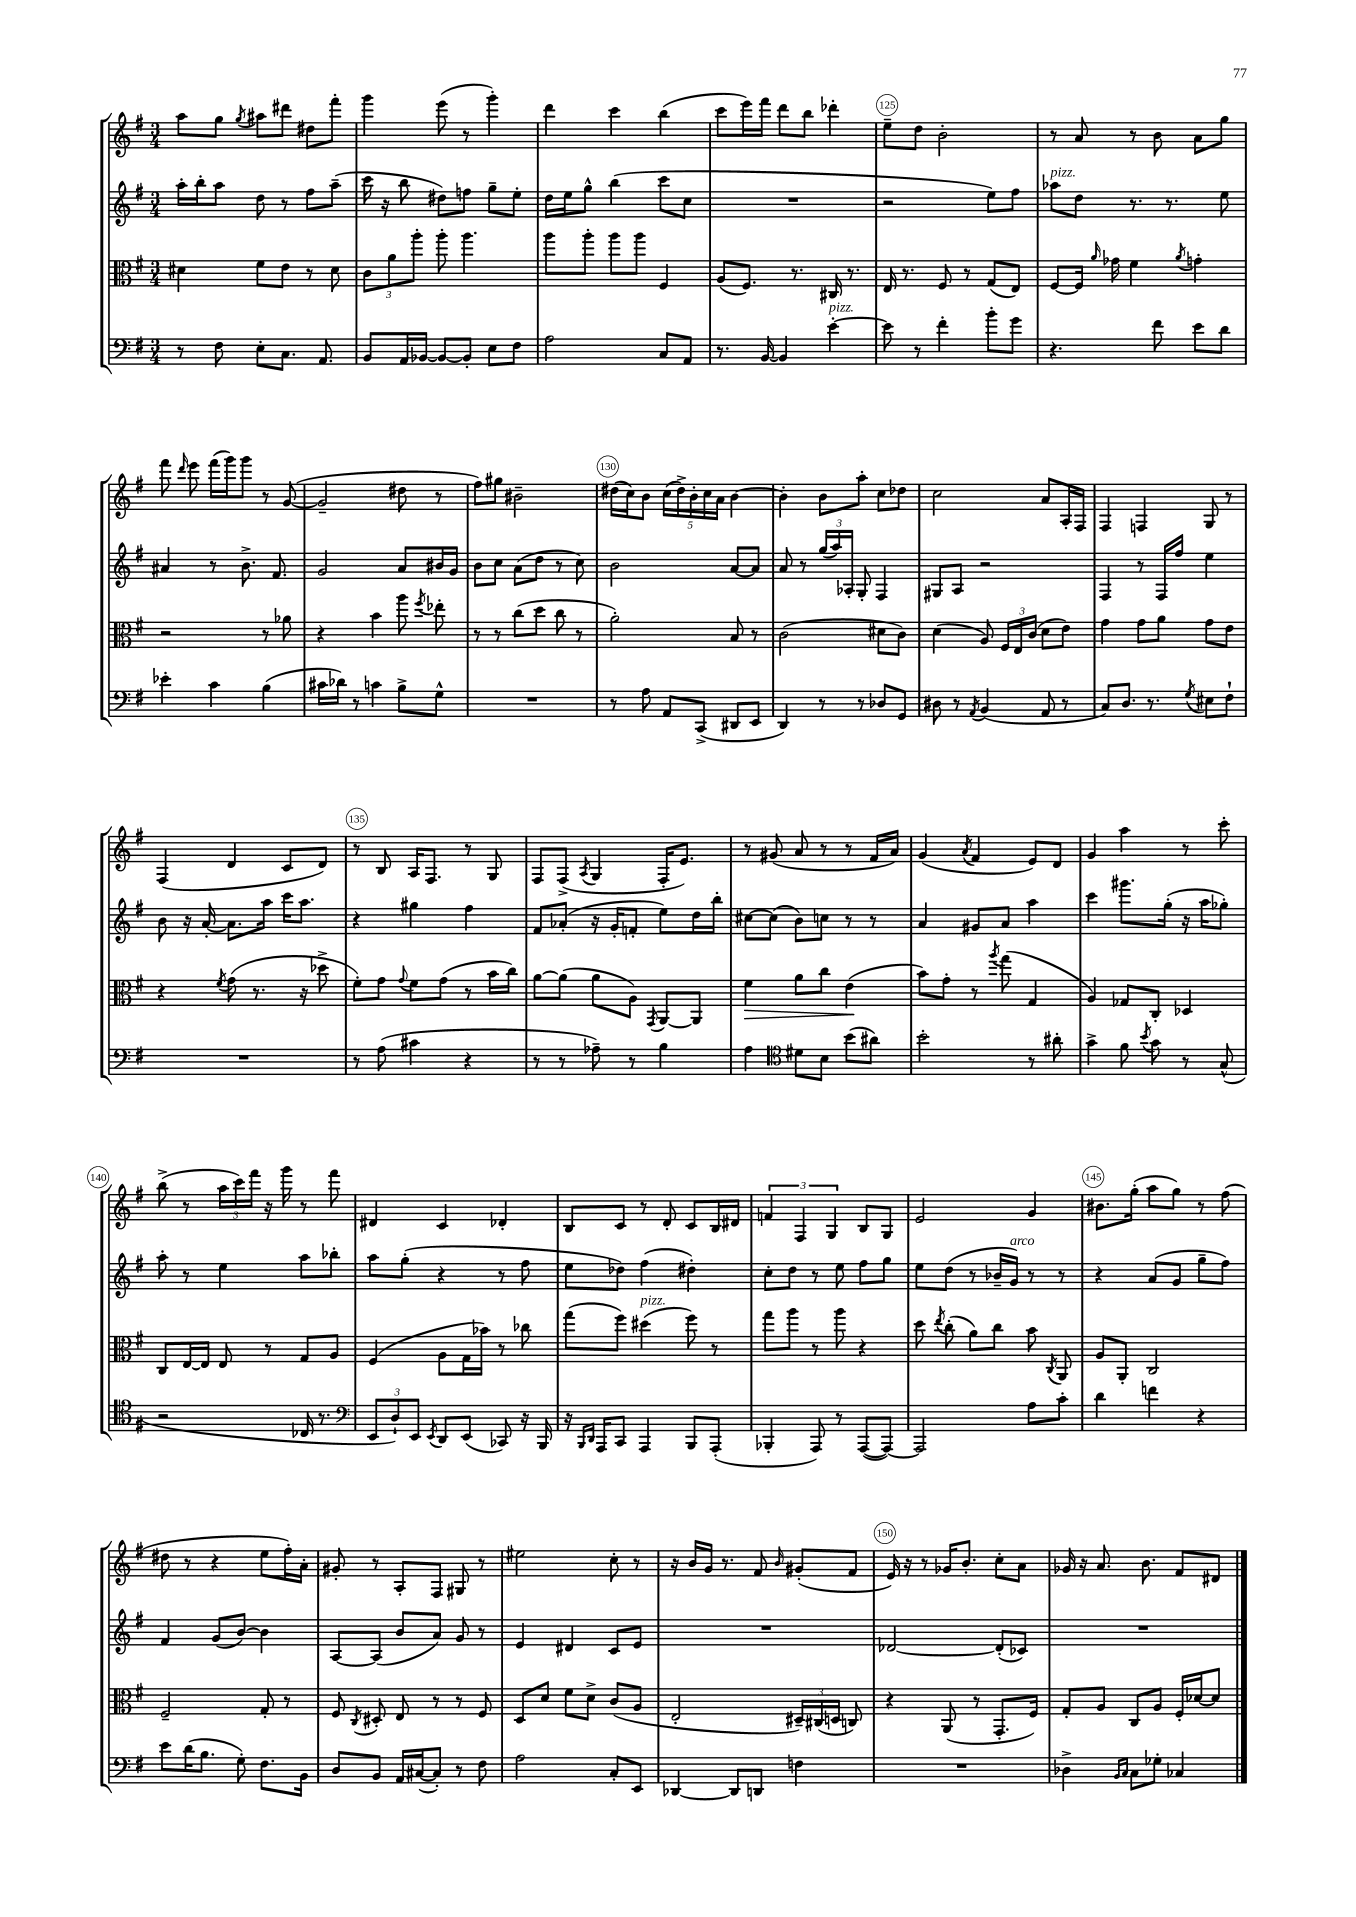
<<
\new StaffGroup <<
\new Staff = "s0" {
    \clef treble \key g \major \numericTimeSignature \time 3/4
    \autoBeamOff a''8[ g''8] \acciaccatura { g''8 } ais''8[ dis'''8] dis''8[ fis'''8]-. |
    g'''4 e'''8( r8 g'''4-.) |
    d'''4 c'''4 b''4( |
    c'''8[ e'''16) fis'''16] d'''8[ b''8] des'''4-. |
    e''8[-- d''8] b'2-. |
    r8 a'8 r8 b'8 a'8[ g''8] |
    fis'''8 \grace { d'''16 } e'''8 fis'''16[( g'''16) g'''8] r8 g'8~( |
    g'2-- dis''8 r8 |
    fis''8[) gis''8] bis'2-- |
    dis''16[( c''16) b'8] \tuplet 5/4 { c''16[( dis''16->) b'16-. c''16 a'16] } b'4~ |
    b'4-. b'8[ a''8]-. c''8[ des''8] |
    c''2 a'8[ a16-. fis16] |
    fis4 f4 g8 r8 |
    fis4( d'4 c'8[ d'8]) |
    r8 b8 a16[ fis8.] r8 g8 |
    fis8[ fis8]->( \acciaccatura { a8 } g4 fis16[-. e'8.]) |
    r8 gis'8( a'8 r8 r8 fis'16[ a'16]) |
    g'4( \acciaccatura { a'8 } fis'4 e'8[) d'8] |
    g'4 a''4 r8 c'''8-. |
    b''8->( r8 \tuplet 3/2 { a''16[ c'''16) fis'''16] } r16 g'''16 r8 fis'''8 |
    dis'4 c'4 des'4-. |
    b8[ c'8] r8 d'8-. c'8[ b16 dis'16] |
    \tuplet 3/2 { f'4 fis4 g4 } b8[ g8] |
    e'2 g'4 |
    bis'8.[ g''16]-.( a''8[ g''8]) r8 fis''8( |
    dis''8 r8 r4 e''8[ fis''16-.) a'16]-. |
    gis'8-. r8 a8[-. fis8] gis8 r8 |
    eis''2 c''8-. r8 |
    r16 b'16[ g'16] r8. fis'8 \grace { b'16 } gis'8[-.( fis'8] |
    e'16) r16 r8 ges'16[ b'8.]-. c''8[-. a'8] |
    ges'16 r16 a'8. b'8. fis'8[ dis'8] \bar "|." |
}
\new Staff = "s1" {
    \clef treble \key g \major \numericTimeSignature \time 3/4
    \autoBeamOff a''16[-. b''16-. a''8] d''8 r8 fis''8[ a''8]--( |
    c'''16 r16 b''8 dis''8[) f''8] g''8[-- e''8]-. |
    d''16[ e''16 g''8]-^ b''4( c'''8[ c''8] |
    R2. |
    r2 e''8[) fis''8] |
    aes''8[^\markup { \italic "pizz." } d''8] r8. r8. e''8 |
    ais'4 r8 b'8.-> fis'8. |
    g'2 a'8[ bis'16 g'16] |
    b'8[ c''8] a'8[( d''8] r8 c''8) |
    b'2 a'8[~ a'8] |
    a'8 r8 \tuplet 3/2 { g''16[( a''16) aes16]-. } g8-. fis4 |
    gis8[ a8] r2 |
    fis4 r8 fis16[ fis''16] e''4 |
    b'8 r16 a'16~-. a'8.[ a''16] c'''16[ a''8.] |
    r4 gis''4 fis''4 |
    fis'8[ aes'8]-.( r16 g'16[-. f'8]-. e''8[) d''16 b''16]-. |
    cis''8[~ cis''8]( b'8[) c''8] r8 r8 |
    a'4 gis'8[ a'8] a''4 |
    c'''4 gis'''8.[ g''16]-.( r16 a''16[ ges''8]-.) |
    a''8-. r8 e''4 a''8[ bes''8]-. |
    a''8[ g''8]-.( r4 r8 fis''8 |
    e''8[ des''8]) fis''4( dis''4-.) |
    c''8[-. d''8] r8 e''8 fis''8[ g''8] |
    e''8[ d''8]( r8 bes'16[-- g'16]^\markup { \italic "arco" }) r8 r8 |
    r4 a'8[( g'8] g''8[-- fis''8]) |
    fis'4 g'8[( b'8]~) b'4 |
    a8[~ a8]( b'8[ a'8]) g'8 r8 |
    e'4 dis'4 c'8[ e'8] |
    R2. |
    des'2~ des'8[-.( ces'8]) |
    R2. \bar "|." |
}
\new Staff = "s2" {
    \clef alto \key g \major \numericTimeSignature \time 3/4
    \autoBeamOff dis'4 fis'8[ e'8] r8 dis'8 |
    \tuplet 3/2 { c'8[ a'8 a''8]-. } a''8-. a''4. |
    a''8[ a''8]-. a''8[ a''8] fis4 |
    a8[( fis8.]) r8. cis16 r8. |
    e16 r8. fis8 r8 g8[( e8]) |
    fis8[~ fis16] \grace { a'16 } ges'16 fis'4 \acciaccatura { a'8 } g'4-. |
    r2 r8 aes'8 |
    r4 b'4 a''8 \acciaccatura { fis''8 } ees''8-. |
    r8 r8 c''8[( d''8] c''8 r8 |
    a'2-.) b8 r8 |
    c'2( dis'8[ c'8]) |
    d'4( a8) \tuplet 3/2 { fis16[ e16 c'16]( } d'8[ e'8]) |
    g'4 g'8[ a'8] g'8[ e'8] |
    r4 \acciaccatura { fis'8 } g'8( r8. r16 des''8-> |
    fis'8[-.) g'8] \appoggiatura { g'8 } fis'8[ g'8]( r8 b'16[ c''16]) |
    a'8[~ a'8]( a'8[ a8]) \acciaccatura { g,8 } a,8[~ a,8] |
    fis'4\> a'8[ c''8] e'4\!( |
    b'8[) g'8]-. r8 \acciaccatura { a''8 } g''8( g4 |
    a4) ges8[ c8]-. des4 |
    c8[ e16~ e16] e8 r8 g8[ a8] |
    fis4( a8[ g16 bes'16]) r8 ces''8 |
    g''8[( fis''8]) dis''4^\markup { \italic "pizz." }( fis''8) r8 |
    g''8[ a''8] r8 a''8 r4 |
    d''8 \acciaccatura { e''8 } c''8-.( a'8[) c''8] b'8 \acciaccatura { c8 } a,8 |
    a8[ a,8]-. c2 |
    fis2-- g8-. r8 |
    fis8 \acciaccatura { c8 } dis8-. e8 r8 r8 fis8 |
    d8[ d'8] fis'8[ d'8]-> c'8[( a8] |
    e2-. \tuplet 3/2 { dis16[--) cis16( d16] } c8) |
    r4 a,8( r8 g,8.[-. fis16]) |
    g8[-. a8] c8[ a8] fis16[-. des'16~ des'8] \bar "|." |
}
\new Staff = "s3" {
    \clef bass \key g \major \numericTimeSignature \time 3/4
    \autoBeamOff r8 fis8 e8[-. c8.] a,8. |
    b,8[ a,16 bes,16]~ bes,8[~ bes,8]-. e8[ fis8] |
    a2 c8[ a,8] |
    r8. b,16~ b,4 e'4~-.^\markup { \italic "pizz." } |
    e'8 r8 fis'4-. b'8[-. g'8] |
    r4. fis'8 e'8[ d'8] |
    ees'4-. c'4 b4( |
    cis'16[ des'16]) r8 c'4 b8[-> g8]-^ |
    R2. |
    r8 a8 a,8[ c,8]->( dis,8[ e,8] |
    d,4) r8 r8 des8[ g,8] |
    dis8 r8 \acciaccatura { a,8 } b,4( a,8 r8 |
    c8[) d8.] r8. \acciaccatura { g8 } eis8[ fis8]-! |
    R2. |
    r8 a8( cis'4 r4 |
    r8 r8 aes8--) r8 b4 |
    a4 \clef tenor dis'8[ b8] b'8[( ais'8]) |
    b'2-. r8 ais'8-. |
    g'4-> fis'8 \acciaccatura { b'8 } g'8 r8 g8-^( |
    r2 ces16 r8. |
    \clef bass \tuplet 3/2 { e,8[ d8-!) e,8] } \acciaccatura { e,8 } d,8[ e,8]( ces,8) r16 b,,16 |
    r16 \grace { b,,16[ d,16] } a,,16[ c,8] a,,4 b,,8[ a,,8]-.( |
    bes,,4-. a,,8) r8 a,,8[~( a,,8]~) |
    a,,2 a8[ c'8]-. |
    d'4 f'4 r4 |
    e'8[ d'16( b8.] g8-.) fis8.[ b,16] |
    d8[ b,8] a,16[ cis16~( cis8]-.) r8 fis8 |
    a2 c8[-. e,8] |
    des,4~ des,8[ d,8] f4 |
    R2. |
    des4-> \grace { b,16[ c16] } c8[ ges8]-. ces4 \bar "|." |
}
>>
>>
\layout { \context { \Score currentBarNumber = #121 \override BarNumber.break-visibility = ##(#f #t #t) barNumberVisibility = #(every-nth-bar-number-visible 5) \override BarNumber.stencil = #(make-stencil-circler 0.1 0.3 ly:text-interface::print) } }
